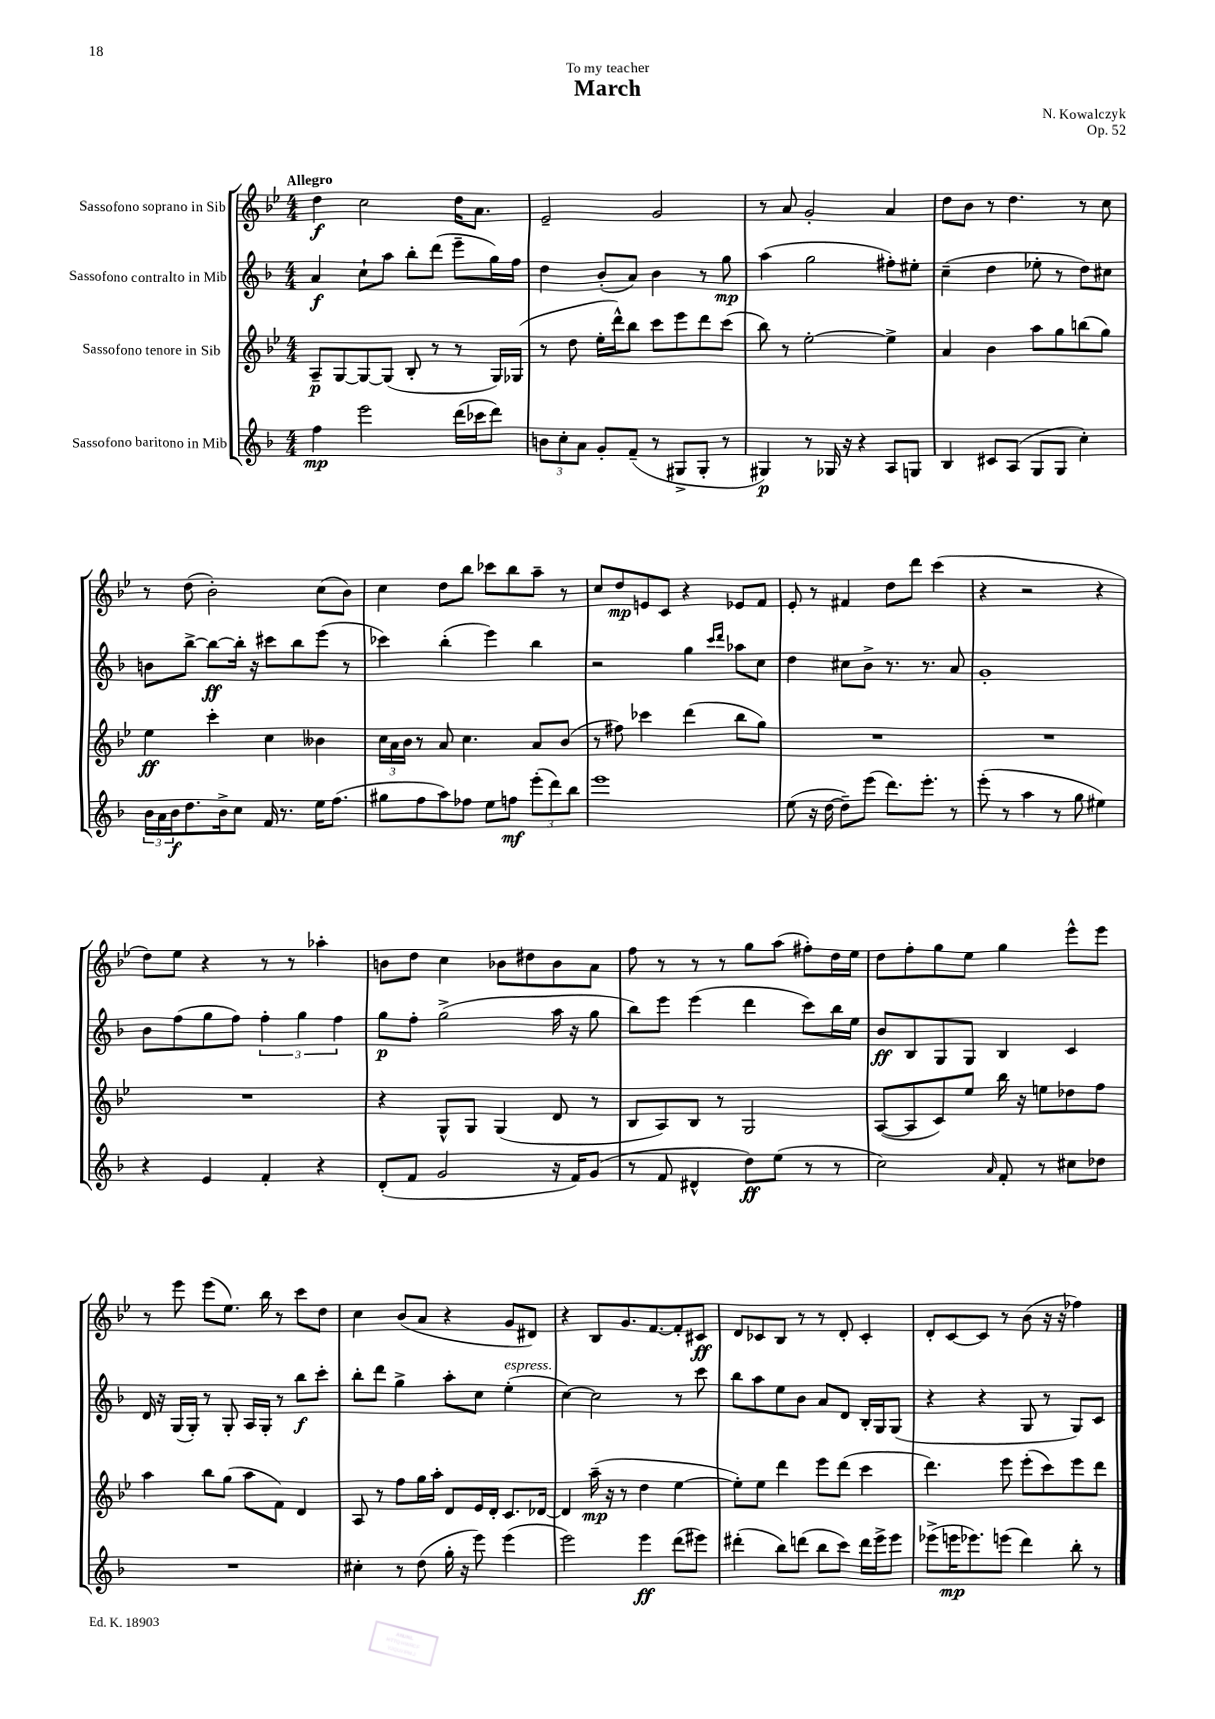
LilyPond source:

\header { title = "March" composer = "N. Kowalczyk" dedication = "To my teacher" opus = "Op. 52" }
<<
\new StaffGroup <<
\new Staff = "s0" \with { instrumentName = "Sassofono soprano in Sib" } {
    \clef treble \key bes \major \numericTimeSignature \time 4/4 \tempo "Allegro"
    d''4\f c''2 d''16 a'8. |
    ees'2-- g'2 |
    r8 a'8 g'2-. a'4 |
    d''8 bes'8 r8 d''4. r8 c''8 |
    r8 d''8( bes'2-.) c''8( bes'8) |
    c''4 d''8 bes''8 ces'''8 bes''8 a''8-- r8 |
    c''8 d''8\mp e'8 c'8 r4 ees'8 f'8 |
    ees'8-. r8 fis'4 d''8 d'''8 c'''4( |
    r4 r2 r4 |
    d''8) ees''8 r4 r8 r8 aes''4-. |
    b'8 d''8 c''4 bes'8 dis''8 bes'8 a'8 |
    f''8 r8 r8 r8 g''8 a''8( fis''8-.) d''16 ees''16 |
    d''8 f''8-. g''8 ees''8 g''4 ees'''8-^ ees'''8 |
    r8 ees'''8 ees'''8( ees''8.) bes''16 r8 c'''8 d''8 |
    c''4 bes'8( a'8 r4 g'8 dis'8) |
    r4 bes8 g'8. f'8.~ f'8-. cis'8\ff |
    d'8 ces'8 bes8 r8 r8 d'8-. ces'4-. |
    d'8-. c'8~ c'8 r8 bes'8( r16 r16 fes''4) \bar "|." |
}
\new Staff = "s1" \with { instrumentName = "Sassofono contralto in Mib" } {
    \clef treble \key f \major \numericTimeSignature \time 4/4
    a'4\f c''8-! a''8 bes''8-. d'''8( e'''8-- g''16) f''16 |
    d''4 bes'8-.( a'8) bes'4 r8 g''8\mp |
    a''4( g''2 fis''8-.) eis''8-. |
    c''4--( d''4 ees''8-. r8 d''8) cis''8 |
    b'8 bes''8~-> bes''8~\ff bes''16-. r16 cis'''8 bes''8 e'''8( r8 |
    ces'''4) bes''4-.( e'''4) bes''4 |
    r2 g''4 \grace { c'''16 d'''16 } aes''8 c''8 |
    d''4 cis''8 bes'8-> r8. r8. a'8 |
    g'1-. |
    bes'8 f''8( g''8 f''8) \tuplet 3/2 { f''4-. g''4 f''4 } |
    g''8\p f''8-. g''2->( a''16 r16 g''8 |
    bes''8) e'''8 e'''4( d'''4 c'''8) bes''16 e''16 |
    bes'8\ff bes8 g8 g8 bes4 c'4 |
    d'16 r16 g16( g16-.) r8 g8-. a16 g16-. r8 bes''8\f c'''8-. |
    bes''8-. d'''8 g''4-> a''8-. c''8 e''4-.^\markup { \italic "espress." }( |
    c''4~) c''2 r8 c'''8 |
    bes''8 a''8 e''8 bes'8 a'8 d'8 bes16-. g16 g8( |
    r4 r4 g8 r8 g8) c'8 \bar "|." |
}
\new Staff = "s2" \with { instrumentName = "Sassofono tenore in Sib" } {
    \clef treble \key bes \major \numericTimeSignature \time 4/4
    a8--\p g8~ g8~ g8( bes8-. r8 r8 g16) ges16( |
    r8 d''8 ees''16-. d'''16-^) bes''8 c'''8 ees'''8 d'''8 c'''8( |
    bes''8) r8 ees''2~-. ees''4-> |
    a'4 bes'4 a''8 g''8 b''8( g''8) |
    ees''4\ff c'''4-. c''4 beses'4 |
    \tuplet 3/2 { c''16 a'16 bes'16 } r8 a'8 c''4. a'8 bes'8( |
    r8 fis''8) ces'''4 d'''4( bes''8 g''8) |
    R1 |
    R1 |
    R1 |
    r4 g8-^ g8 g4( d'8 r8 |
    bes8 a8) bes8 r8 g2 |
    a8~( a8 c'8) ees''8 bes''16 r16 e''8 des''8 f''8 |
    a''4 bes''8 g''8( a''8 f'8) d'4 |
    a8 r8 f''8 g''16 a''16-. d'8 ees'16 d'16-. c'8. des'16~ |
    des'4 a''16--\mp( r16 r8 d''4 ees''4~ |
    ees''8-.) ees''8 d'''4 ees'''8 d'''8( c'''4 |
    d'''4.) ees'''8 ees'''8-.( c'''8) ees'''8 d'''8 \bar "|." |
}
\new Staff = "s3" \with { instrumentName = "Sassofono baritono in Mib" } {
    \clef treble \key f \major \numericTimeSignature \time 4/4
    f''4\mp e'''2 d'''16( ces'''16 d'''8) |
    \tuplet 3/2 { b'8 c''8-. a'8 } g'8-. f'8--( r8 gis8-> gis8-. r8 |
    gis4\p) r8 ges16 r16 r4 a8 g8 |
    bes4 cis'8 a8( g8 g8 c''4-.) |
    \tuplet 3/2 { bes'16 a'16 bes'16\f } d''8. bes'16-> c''8 f'16 r8. e''16 f''8.( |
    gis''8 f''8 a''8) fes''8 e''8 f''8\mf \tuplet 3/2 { e'''8-.( d'''8) bes''8 } |
    e'''1 |
    e''8( r16 d''16~ d''8--) e'''8( d'''8.) e'''8.-. r8 |
    e'''8-.( r8 a''4 r8 g''8 eis''4) |
    r4 e'4 f'4-. r4 |
    d'8-.( f'8 g'2 r16 f'16) g'8( |
    r8 f'8 dis'4-^ d''8\ff) e''8( r8 r8 |
    c''2) \grace { a'16 } f'8-. r8 cis''8 des''8 |
    R1 |
    cis''4-. r8 d''8( g''16-. r16 e'''8) e'''4( |
    e'''2) e'''4\ff d'''8( eis'''8) |
    dis'''4-.( bes''8) d'''8( bes''8 c'''8) d'''16 e'''16-> e'''8 |
    ees'''8->( e'''16\mp ees'''8.) e'''8( d'''4) bes''8-. r8 \bar "|." |
}
>>
>>
\layout { \context { \Score \remove "Bar_number_engraver" } }
